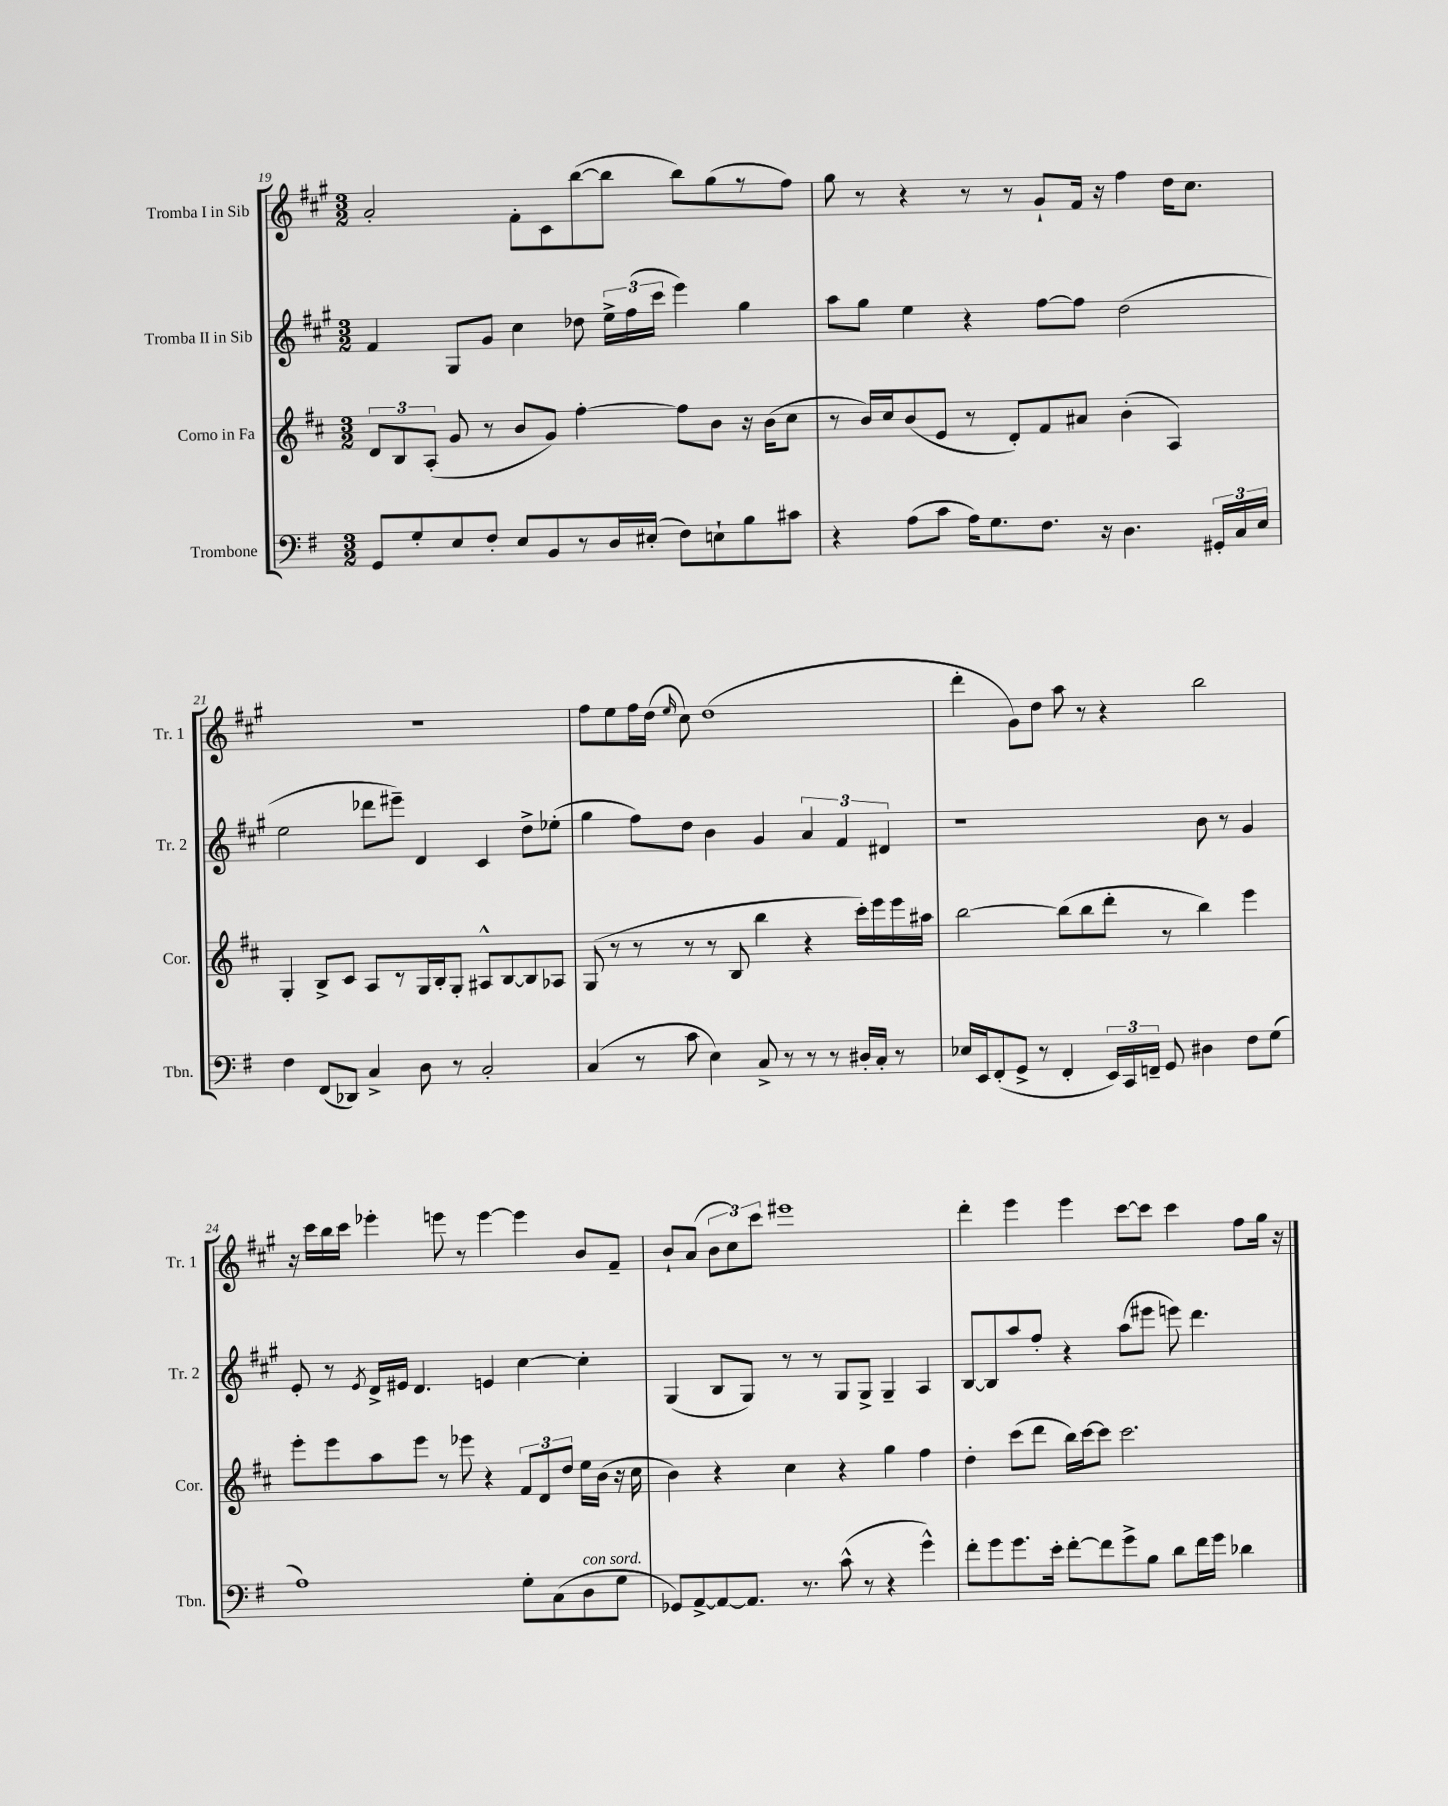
<<
\new StaffGroup <<
\new Staff = "s0" \with { instrumentName = "Tromba I in Sib" shortInstrumentName = "Tr. 1" } {
    \clef treble \key a \major \numericTimeSignature \time 3/2
    \autoBeamOff a'2-. fis'8[-. cis'8 b''8~( b''8] b''8[) gis''8( r8 fis''8]) |
    gis''8 r8 r4 r8 r8 gis'8[-! fis'16] r16 fis''4 d''16[ cis''8.] |
    R1. |
    fis''8[ e''8 fis''16 d''16]( \grace { e''16 } cis''8) d''1( |
    d'''4-. gis'8[) d''8] a''8 r8 r4 b''2 |
    r16 cis'''16[ b''16 cis'''16] ees'''4-. e'''8 r8 e'''4~ e'''4 b'8[ fis'8]-- |
    b'8[-! a'8]( \tuplet 3/2 { b'8[ cis''8) cis'''8] } eis'''1 |
    d'''4-. e'''4 e'''4 cis'''8[~ cis'''8] cis'''4 fis''8[ gis''16] r16 \bar "|." |
}
\new Staff = "s1" \with { instrumentName = "Tromba II in Sib" shortInstrumentName = "Tr. 2" } {
    \clef treble \key a \major \numericTimeSignature \time 3/2
    \autoBeamOff fis'4 gis8[ gis'8] cis''4 des''8 \tuplet 3/2 { e''16[-> fis''16( cis'''16] } e'''4) gis''4 |
    a''8[ gis''8] e''4 r4 fis''8[~ fis''8] d''2( |
    e''2 des'''8[ eis'''8]--) d'4 cis'4 d''8[-> ees''8]-.( |
    gis''4 fis''8[) d''8] b'4 gis'4 \tuplet 3/2 { a'4 fis'4 dis'4 } |
    r1 b'8 r8 gis'4 |
    e'8-. r8 \acciaccatura { e'8 } d'16[-> eis'16] d'4. e'4 cis''4~ cis''4-. |
    gis4( b8[ gis8]) r8 r8 gis8[ gis8]-> gis4-- a4 |
    b8[~ b8 a''8 fis''8]-. r4 a''8[( eis'''8] e'''8) d'''4. \bar "|." |
}
\new Staff = "s2" \with { instrumentName = "Corno in Fa" shortInstrumentName = "Cor." } {
    \clef treble \key d \major \numericTimeSignature \time 3/2
    \autoBeamOff \tuplet 3/2 { d'8[ b8 a8]-.( } g'8 r8 b'8[ g'8]) fis''4~-. fis''8[ b'8] r16 b'16[( cis''8] |
    r8 b'16[) cis''16 b'8( e'8] r8 d'8[-.) fis'8 ais'8] b'4-.( a4) |
    g4-. b8[-> cis'8] a8[ r8 g16 b16-. g8]-. ais8[-^ b8~ b8 aes8] |
    g8( r8 r8 r8 r8 b8 b''4 r4 cis'''16[-.) e'''16 e'''16 ais''16] |
    b''2~ b''8[( b''8 d'''8]-. r8 b''4) e'''4 |
    e'''8[-. e'''8 a''8 e'''8] r8 ees'''8 r4 \tuplet 3/2 { fis'8[ d'8 d''8] } e''16[ b'16]( r16 cis''16 |
    b'4) r4 cis''4 r4 g''4 fis''4 |
    d''4-. cis'''8[( d'''8] b''16[) cis'''16~ cis'''8] cis'''2. \bar "|." |
}
\new Staff = "s3" \with { instrumentName = "Trombone" shortInstrumentName = "Tbn." } {
    \clef bass \key g \major \numericTimeSignature \time 3/2
    \autoBeamOff g,8[ g8-. e8 fis8]-. e8[ b,8 r8 d16 eis16]-.( fis8[) e8-! b8 cis'8] |
    r4 a8[( c'8] a16[) g8. fis8.] r16 d4. \tuplet 3/2 { gis,16[-. c16 e16] } |
    fis4 fis,8[( des,8]) c4-> d8 r8 c2-. |
    c4( r8 c'8 e4) c8-> r8 r8 r8 dis16[-. c16]-. r8 |
    ees16[ e,16 fis,8-.( g,8]-> r8 fis,4-. \tuplet 3/2 { e,16[) c,16 f,16]-- } g,8 dis4 fis8[ g8]( |
    a1) g8[-. c8( d8^\markup { \italic "con sord." } g8] |
    ges,8[) a,8~-> a,8~ a,8.] r8. c'8-^( r8 r4 g'4-^) |
    fis'8[-. g'8 g'8. e'16]-. fis'8[~-. fis'8 g'8-> b8] d'8[ fis'16 g'16] des'4 \bar "|." |
}
>>
>>
\layout { \context { \Score currentBarNumber = #19 } }
